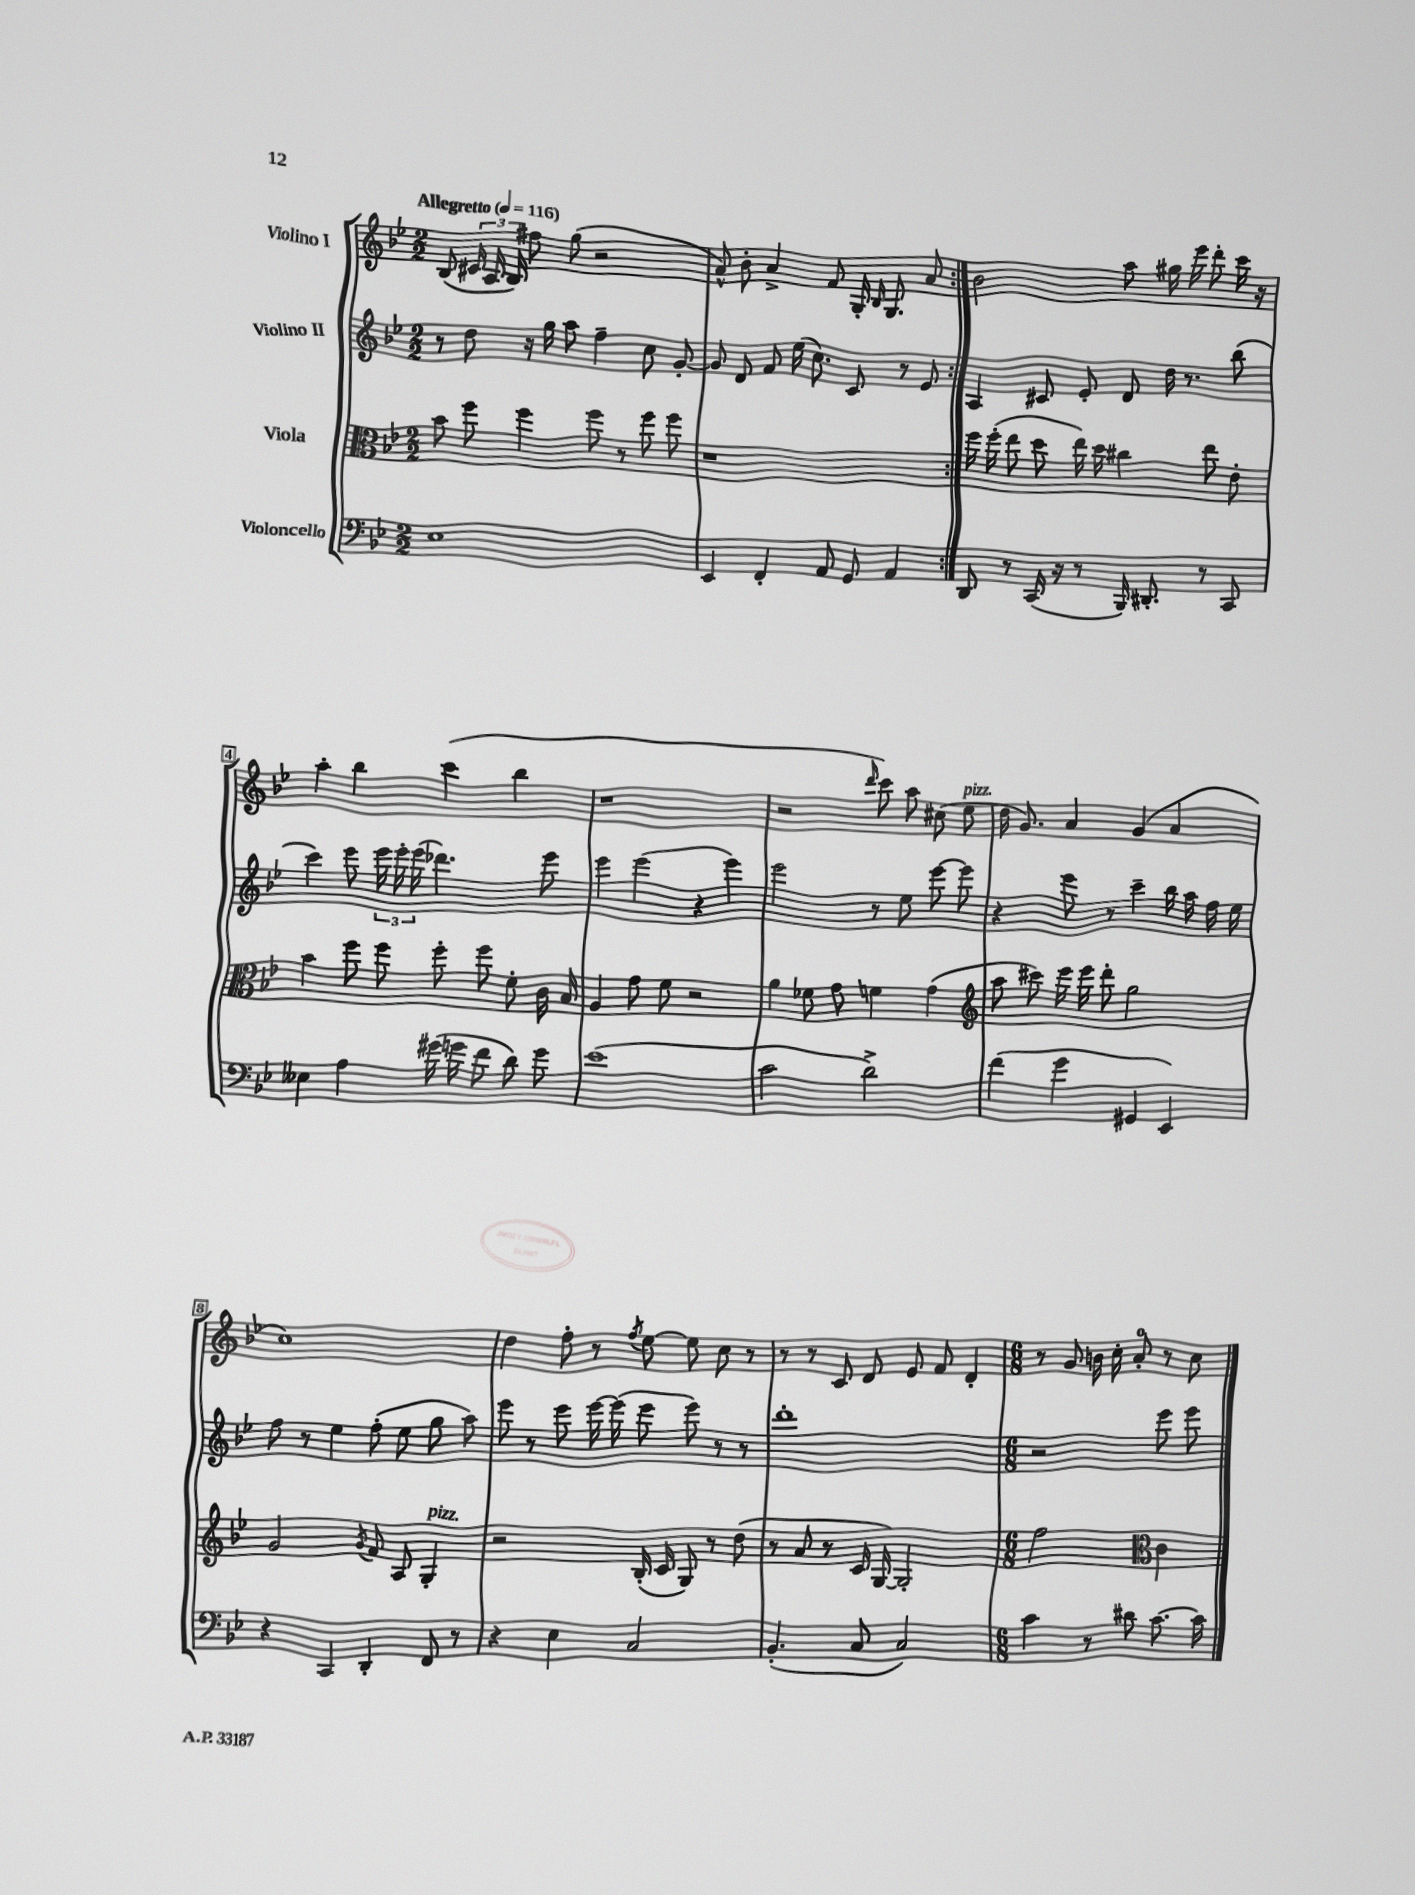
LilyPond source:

<<
\new StaffGroup <<
\new Staff = "s0" \with { instrumentName = "Violino I" } {
    \clef treble \key bes \major \numericTimeSignature \time 2/2 \tempo "Allegretto" 4 = 116
    \autoBeamOff \repeat volta 2 { bes8( \tuplet 3/2 { cis'16 a16 bes16) } fis''8 g''8( r2 |
    a'8-^) bes'8-. a'4-> f'8 g16-. \grace { bes16 } g8. a'8 | }
    bes'2 a''8 gis''16 ees'''16 d'''8-. c'''16 r16 |
    a''4-. bes''4 c'''4( bes''4 |
    r1 |
    r2 \grace { d'''16 } c'''8) a''8 cis''8( ees''8^\markup { \italic "pizz." } |
    d''16 g'8.) a'4 g'4( a'4 |
    c''1) |
    d''4 f''8-. r8 \acciaccatura { f''8 } ees''8~ ees''8 c''8 r8 |
    r8 r8 c'8 d'8 ees'8 f'8 d'4-. |
    \numericTimeSignature \time 6/8 r8 g'8 b'16 c''16-. a'8-0-. r8 c''8 \bar "|." |
}
\new Staff = "s1" \with { instrumentName = "Violino II" } {
    \clef treble \key bes \major \numericTimeSignature \time 2/2
    \autoBeamOff \repeat volta 2 { r8 d''8 r16 g''16 a''8 f''4-- c''8 g'8~-. |
    g'8 d'8 f'8 ees''16( c''8.) c'8 r8 ees'8 | }
    a4 cis'8 ees'8-. d'8 d''16 r8. bes''8( |
    c'''4) ees'''8 \tuplet 3/2 { ees'''16 ees'''16-. ees'''16( } des'''4.) ees'''8 |
    ees'''4 ees'''4( r4 ees'''4) |
    ees'''2 r8 ees''8 ees'''8~ ees'''8 |
    r4 ees'''8 r8 c'''4-- bes''16 a''16 f''16 ees''16 |
    f''8 r8 ees''4 f''8-.( ees''8 g''8 a''8) |
    ees'''8 r8 ees'''8 ees'''16~ ees'''16( ees'''8 ees'''8) r8 r8 |
    d'''1-. |
    \numericTimeSignature \time 6/8 r2 ees'''8 ees'''8 \bar "|." |
}
\new Staff = "s2" \with { instrumentName = "Viola" } {
    \clef alto \key bes \major \numericTimeSignature \time 2/2
    \autoBeamOff \repeat volta 2 { bes'8 f''8 f''4 f''8 r8 f''8 f''8 |
    r1 | }
    f''16 f''16-.( ees''8 d''8 ees''16) d''16 cis''4 ees''8 ees'8-. |
    bes'4 f''8 f''8 f''8-. f''8 f'8-. c'16 bes16 |
    a4 g'8 f'8 r2 |
    a'4 fes'8 g'8 f'4 g'4( |
    \clef treble a''8 cis'''8) ees'''16 ees'''16 d'''8-. g''2 |
    g'2 \acciaccatura { g'8 } f'8 a8 g4-.^\markup { \italic "pizz." } |
    r2 bes16-.( c'16 g8) r8 d''8( |
    r8 a'8 r8 c'16 g16~) g2-. |
    \numericTimeSignature \time 6/8 f''2 \clef alto c'4 \bar "|." |
}
\new Staff = "s3" \with { instrumentName = "Violoncello" } {
    \clef bass \key bes \major \numericTimeSignature \time 2/2
    \autoBeamOff \repeat volta 2 { ees1 |
    ees,4 f,4-. a,8 g,8 a,4 | }
    d,8 r8 c,16( r16 r8 bes,,16) dis,8.-. r8 c,8 |
    eeses4 a4 gis'16( g'16 f'8 d'8) g'8 |
    ees'1( |
    c'2 d'2->) |
    f'4( g'4 gis,4 ees,4) |
    r4 c,4 d,4-. f,8 r8 |
    r4 ees4 c2 |
    bes,4.-.( c8 c2) |
    \numericTimeSignature \time 6/8 c'4 r8 dis'8 c'8.~ c'16 \bar "|." |
}
>>
>>
\layout { \context { \Score \override BarNumber.stencil = #(make-stencil-boxer 0.1 0.3 ly:text-interface::print) } }
